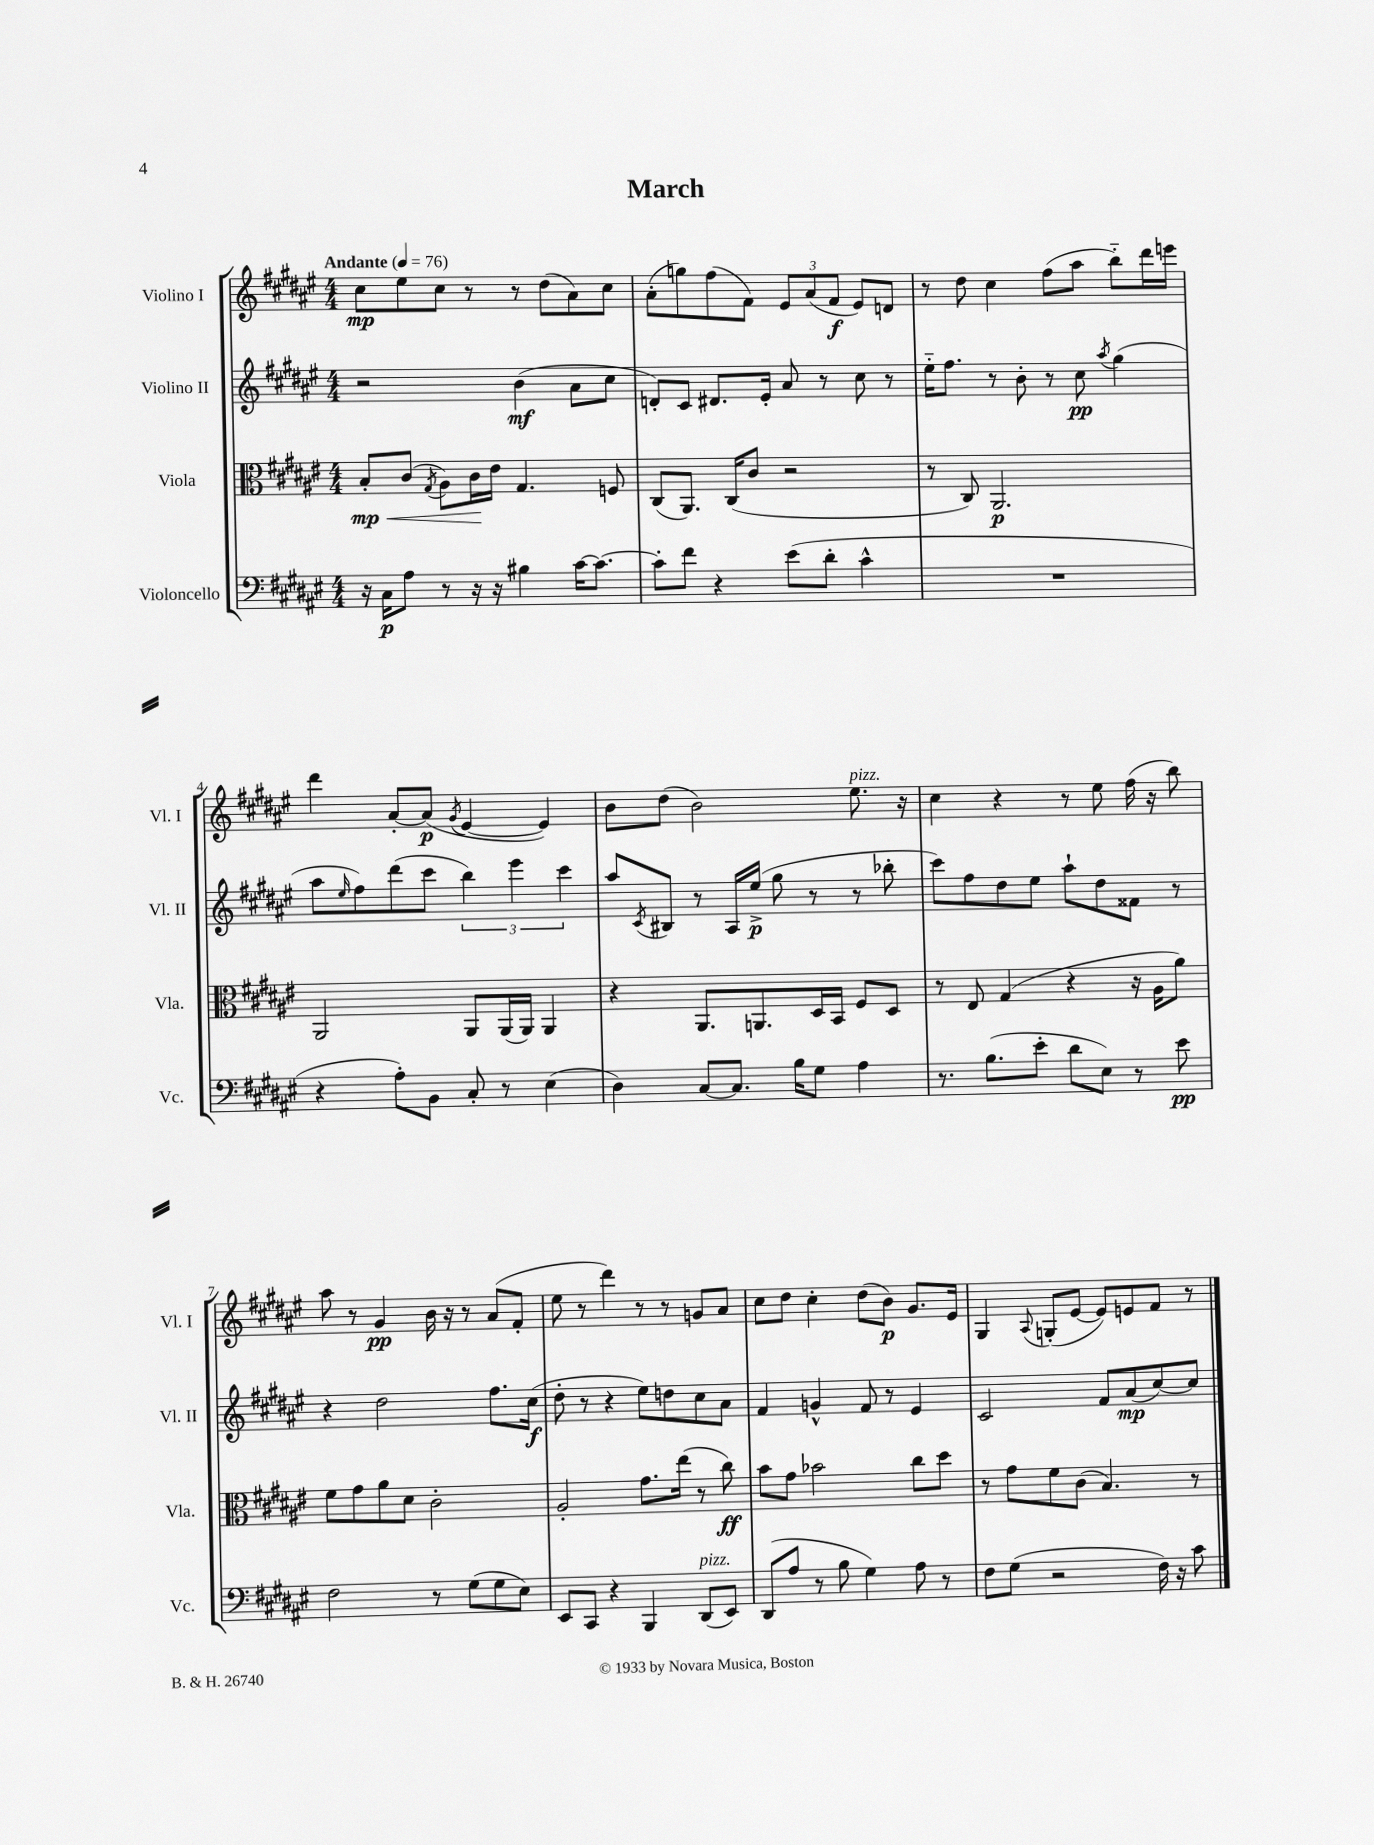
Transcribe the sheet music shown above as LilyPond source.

\header { title = "March" }
<<
\new StaffGroup <<
\new Staff = "s0" \with { instrumentName = "Violino I" shortInstrumentName = "Vl. I" } {
    \clef treble \key fis \major \numericTimeSignature \time 4/4 \tempo "Andante" 4 = 76
    cis''8\mp eis''8 cis''8 r8 r8 dis''8( ais'8) cis''8 |
    ais'8-.( g''8) fis''8( fis'8) \tuplet 3/2 { eis'8 ais'8( fis'8\f } eis'8) d'8 |
    r8 dis''8 cis''4 fis''8( ais''8 b''8-_) dis'''16 e'''16 |
    dis'''4 ais'8~-. ais'8\p( \acciaccatura { gis'8 } eis'4~ eis'4) |
    b'8 dis''8( b'2) eis''8.^\markup { \italic "pizz." } r16 |
    cis''4 r4 r8 eis''8 fis''16( r16 b''8) |
    ais''8 r8 gis'4\pp b'16 r16 r8 ais'8( fis'8-. |
    eis''8 r8 dis'''4) r8 r8 g'8 ais'8 |
    cis''8 dis''8 cis''4-. dis''8( b'8\p) gis'8. eis'16 |
    gis4 \appoggiatura { ais8 } g8-.( eis'8~ eis'8) e'8 fis'8 r8 \bar "|." |
}
\new Staff = "s1" \with { instrumentName = "Violino II" shortInstrumentName = "Vl. II" } {
    \clef treble \key fis \major \numericTimeSignature \time 4/4
    r2 b'4\mf( ais'8 cis''8 |
    d'8-.) cis'8 dis'8. eis'16-. ais'8 r8 cis''8 r8 |
    eis''16-_ fis''8. r8 b'8-. r8 cis''8\pp \acciaccatura { ais''8 } gis''4( |
    ais''8 \grace { eis''16 } fis''8) dis'''8( cis'''8 \tuplet 3/2 { b''4) eis'''4 cis'''4 } |
    ais''8 \acciaccatura { cis'8 } bis8 r8 ais16 eis''16->\p( gis''8 r8 r8 bes''8-. |
    cis'''8) fis''8 dis''8 eis''8 ais''8-! dis''8 fisis'8 r8 |
    r4 dis''2 fis''8. cis''16\f( |
    dis''8-. r8 r4 eis''8) d''8 cis''8 ais'8 |
    fis'4 g'4-^ fis'8 r8 eis'4 |
    cis'2 fis'8 ais'8\mp( cis''8~) cis''8 \bar "|." |
}
\new Staff = "s2" \with { instrumentName = "Viola" shortInstrumentName = "Vla." } {
    \clef alto \key fis \major \numericTimeSignature \time 4/4
    b8-.\mp\< cis'8( \acciaccatura { gis8 } ais8) cis'16\! eis'16 gis4. f8 |
    cis8( ais,8.) cis16( cis'8 r2 |
    r8 cis8) ais,2.\p |
    ais,2 ais,8 ais,16( ais,16) ais,4 |
    r4 ais,8. a,8. dis16 b,16 fis8 dis8 |
    r8 eis8 gis4( r4 r16 ais16 ais'8) |
    fis'8 gis'8 ais'8 dis'8 cis'2-. |
    ais2-. gis'8. eis''16( r8 cis''8\ff) |
    b'8 gis'8 bes'2 cis''8 dis''8 |
    r8 gis'8 fis'8 cis'8( b4.) r8 \bar "|." |
}
\new Staff = "s3" \with { instrumentName = "Violoncello" shortInstrumentName = "Vc." } {
    \clef bass \key fis \major \numericTimeSignature \time 4/4
    r16 cis16\p ais8 r8 r16 r16 bis4 cis'16~ cis'8.~ |
    cis'8-. fis'8 r4 eis'8( dis'8-. cis'4-^ |
    R1 |
    r4 ais8-.) b,8 cis8-. r8 eis4( |
    dis4) cis8~ cis8. b16 gis8 ais4 |
    r8. b8.( eis'8-. dis'8 eis8) r8 eis'8\pp |
    fis2 r8 gis8( gis8 eis8) |
    eis,8 cis,8 r4 b,,4 dis,8^\markup { \italic "pizz." }( eis,8) |
    dis,8( ais8 r8 b8 gis4) ais8 r8 |
    fis8 gis8( r2 fis16) r16 cis'8 \bar "|." |
}
>>
>>
